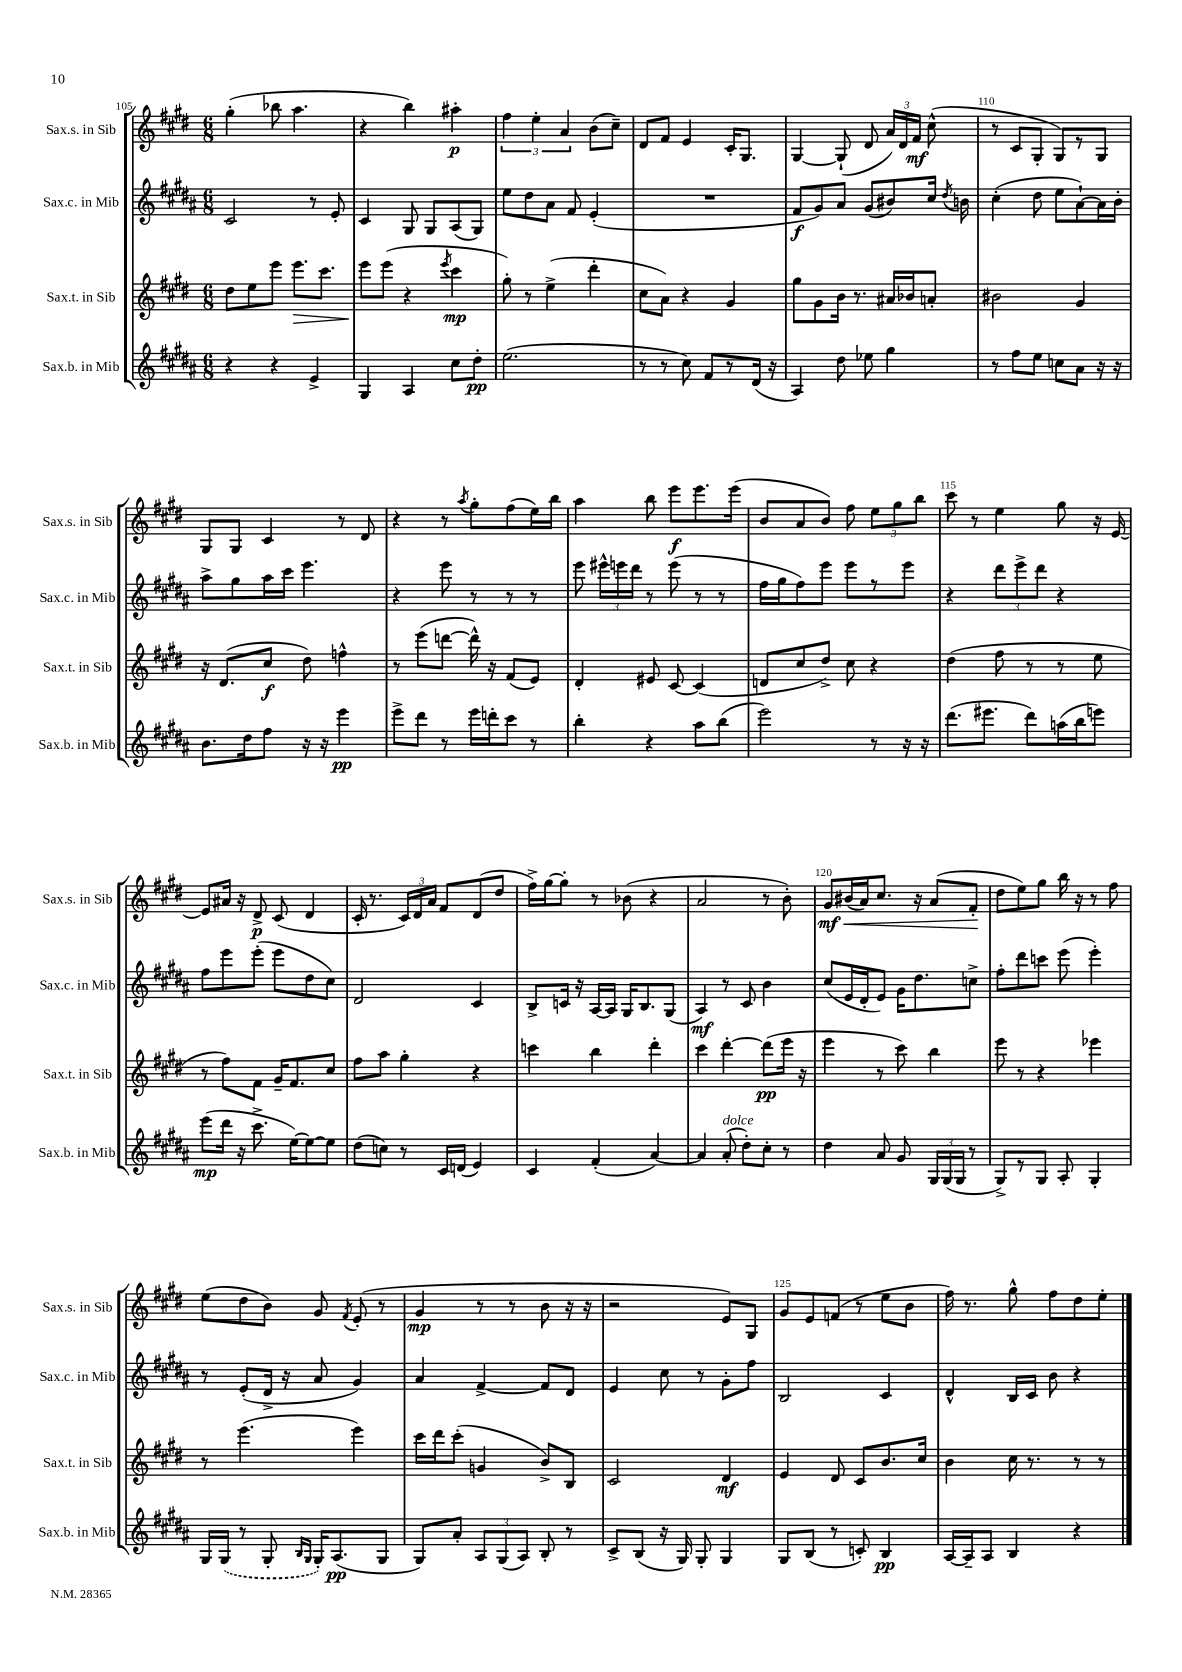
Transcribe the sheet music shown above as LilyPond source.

<<
\new StaffGroup <<
\new Staff = "s0" \with { instrumentName = "Sax.s. in Sib" shortInstrumentName = "Sax.s. in Sib" } {
    \clef treble \key e \major \numericTimeSignature \time 6/8
    \autoBeamOff gis''4-.( bes''8 a''4. |
    r4 b''4) ais''4-.\p |
    \tuplet 3/2 { fis''4 e''4-. a'4 } b'8[( cis''8]--) |
    dis'8[ fis'8] e'4 cis'16[-. gis8.] |
    gis4~ gis8-!( dis'8 \tuplet 3/2 { a'16[) dis'16 fis'16]\mf } cis''8-^( |
    r8 cis'8[ gis8]-. gis8[) r8 gis8] |
    gis8[ gis8] cis'4 r8 dis'8 |
    r4 r8 \acciaccatura { a''8 } gis''8[-. fis''8( e''16) b''16] |
    a''4 b''8 e'''8[\f e'''8. e'''16]( |
    b'8[ a'8 b'8]) fis''8 \tuplet 3/2 { e''8[ gis''8 b''8] } |
    cis'''8 r8 e''4 gis''8 r16 e'16~ |
    e'8[ ais'16] r16 dis'8->\p cis'8( dis'4 |
    cis'16-. r8. \tuplet 3/2 { cis'16[) dis'16 a'16] } fis'8[ dis'8( dis''8] |
    fis''16[->) gis''16~ gis''8]-. r8 bes'8( r4 |
    a'2 r8 b'8-.) |
    gis'8[\mf\< bis'16( a'16) cis''8.] r16 a'8[( fis'8]-.\! |
    dis''8[ e''8) gis''8] b''16 r16 r8 fis''8 |
    e''8[( dis''8 b'8]) gis'8 \acciaccatura { fis'8 } e'8-.( r8 |
    gis'4\mp r8 r8 b'8 r16 r16 |
    r2 e'8[) gis8] |
    gis'8[ e'8 f'8]( r8 e''8[ b'8] |
    fis''16) r8. gis''8-^ fis''8[ dis''8 e''8]-. \bar "|." |
}
\new Staff = "s1" \with { instrumentName = "Sax.c. in Mib" shortInstrumentName = "Sax.c. in Mib" } {
    \clef treble \key b \major \numericTimeSignature \time 6/8
    \autoBeamOff cis'2 r8 e'8-. |
    cis'4 gis8 gis8[ ais8( gis8]) |
    e''8[ dis''8 ais'8] fis'8 e'4-.( |
    R2. |
    fis'8[\f gis'8) ais'8] gis'8[( bis'8) cis''16] \acciaccatura { dis''8 } b'16 |
    cis''4-.( dis''8 e''8[ ais'8~-!) ais'16 b'16]-. |
    ais''8[-> gis''8 ais''16 cis'''16] e'''4. |
    r4 e'''8 r8 r8 r8 |
    e'''8 \tuplet 3/2 { eis'''16[-^ e'''16 dis'''16] } r8 e'''8( r8 r8 |
    fis''16[ gis''16 fis''8) e'''8] e'''8[ r8 e'''8] |
    r4 \tuplet 3/2 { dis'''8[ e'''8-> dis'''8] } r4 |
    fis''8[ e'''8 e'''8]-.( e'''8[ dis''8 cis''8]) |
    dis'2 cis'4 |
    b8[-> c'16] r16 ais16[~ ais16] gis16[ b8. gis8]( |
    ais4\mf) r8 cis'8 b'4 |
    cis''8[( e'16 dis'16-. e'8]) gis'16[ dis''8. c''8]-> |
    fis''8[-. dis'''8 c'''8] e'''8( e'''4-.) |
    r8 e'8[-.( dis'16]-> r16 ais'8 gis'4) |
    ais'4 fis'4~-> fis'8[ dis'8] |
    e'4 cis''8 r8 gis'8[-. fis''8] |
    b2 cis'4 |
    dis'4-^ b16[ cis'16] b'8 r4 \bar "|." |
}
\new Staff = "s2" \with { instrumentName = "Sax.t. in Sib" shortInstrumentName = "Sax.t. in Sib" } {
    \clef treble \key e \major \numericTimeSignature \time 6/8
    \autoBeamOff dis''8[ e''8 e'''8] e'''8.[\> cis'''8.] |
    e'''8[\! e'''8]( r4 \acciaccatura { e'''8 } cis'''4\mp |
    gis''8-.) r8 e''4->( dis'''4-. |
    cis''8[ a'8]) r4 gis'4 |
    gis''8[ gis'8 b'16] r8. ais'16[ bes'16 a'8]-. |
    bis'2 gis'4 |
    r16 dis'8.[( cis''8]\f dis''8) f''4-^ |
    r8 e'''8[( d'''8]~ d'''16-^) r16 fis'8[( e'8]) |
    dis'4-. eis'8 cis'8~ cis'4( |
    d'8[ cis''8 dis''8]->) cis''8 r4 |
    dis''4( fis''8 r8 r8 e''8 |
    r8 fis''8[) fis'8] gis'16[-- fis'8. cis''8] |
    fis''8[ a''8] gis''4-. r4 |
    c'''4 b''4 dis'''4-. |
    cis'''4 dis'''4~-. dis'''8[\pp( e'''16] r16 |
    e'''4 r8 cis'''8) b''4 |
    e'''8 r8 r4 ees'''4 |
    r8 e'''4.( e'''4) |
    cis'''16[ dis'''16 cis'''8]-.( g'4 b'8[->) b8] |
    cis'2 dis'4\mf |
    e'4 dis'8 cis'8[ b'8. cis''16] |
    b'4 cis''16 r8. r8 r8 \bar "|." |
}
\new Staff = "s3" \with { instrumentName = "Sax.b. in Mib" shortInstrumentName = "Sax.b. in Mib" } {
    \clef treble \key b \major \numericTimeSignature \time 6/8
    \autoBeamOff r4 r4 e'4-> |
    gis4 ais4 cis''8[ dis''8]-.\pp |
    e''2.( |
    r8 r8 cis''8) fis'8[ r8 dis'16]( r16 |
    ais4) dis''8 ees''8 gis''4 |
    r8 fis''8[ e''8] c''8[ ais'8] r16 r16 |
    b'8.[ dis''16 fis''8] r16 r16 e'''4\pp |
    e'''8[-> dis'''8] r8 e'''16[ d'''16-. cis'''8] r8 |
    b''4-. r4 ais''8[ b''8]( |
    e'''2) r8 r16 r16 |
    dis'''8.[( eis'''8.] dis'''8[) a''16( b''16 e'''8]) |
    e'''8[\mp( dis'''16] r16 cis'''8.-> e''16[~) e''8~ e''8] |
    dis''8[( c''8]) r8 cis'16[ d'16]( e'4) |
    cis'4 fis'4-.( ais'4~) |
    ais'4 ais'8-.^\markup { \italic "dolce" }( dis''8[-.) cis''8]-. r8 |
    dis''4 ais'8 gis'8 \tuplet 3/2 { gis16[ gis16( gis16] } r8 |
    gis8[->) r8 gis8] ais8-. gis4-. |
    gis16[ \once \slurDashed gis16]( r8 gis8-. \grace { b16[ gis16] } gis16[-.) ais8.\pp( gis8] |
    gis8[) ais'8]-. \tuplet 3/2 { ais8[ gis8( ais8]) } b8-. r8 |
    cis'8[-> b8]( r16 gis16) gis8-. gis4 |
    gis8[ b8]( r8 c'8-.) b4\pp |
    ais16[~ ais16-- ais8] b4 r4 \bar "|." |
}
>>
>>
\layout { \context { \Score currentBarNumber = #105 \override BarNumber.break-visibility = ##(#f #t #t) barNumberVisibility = #(every-nth-bar-number-visible 5) } }
